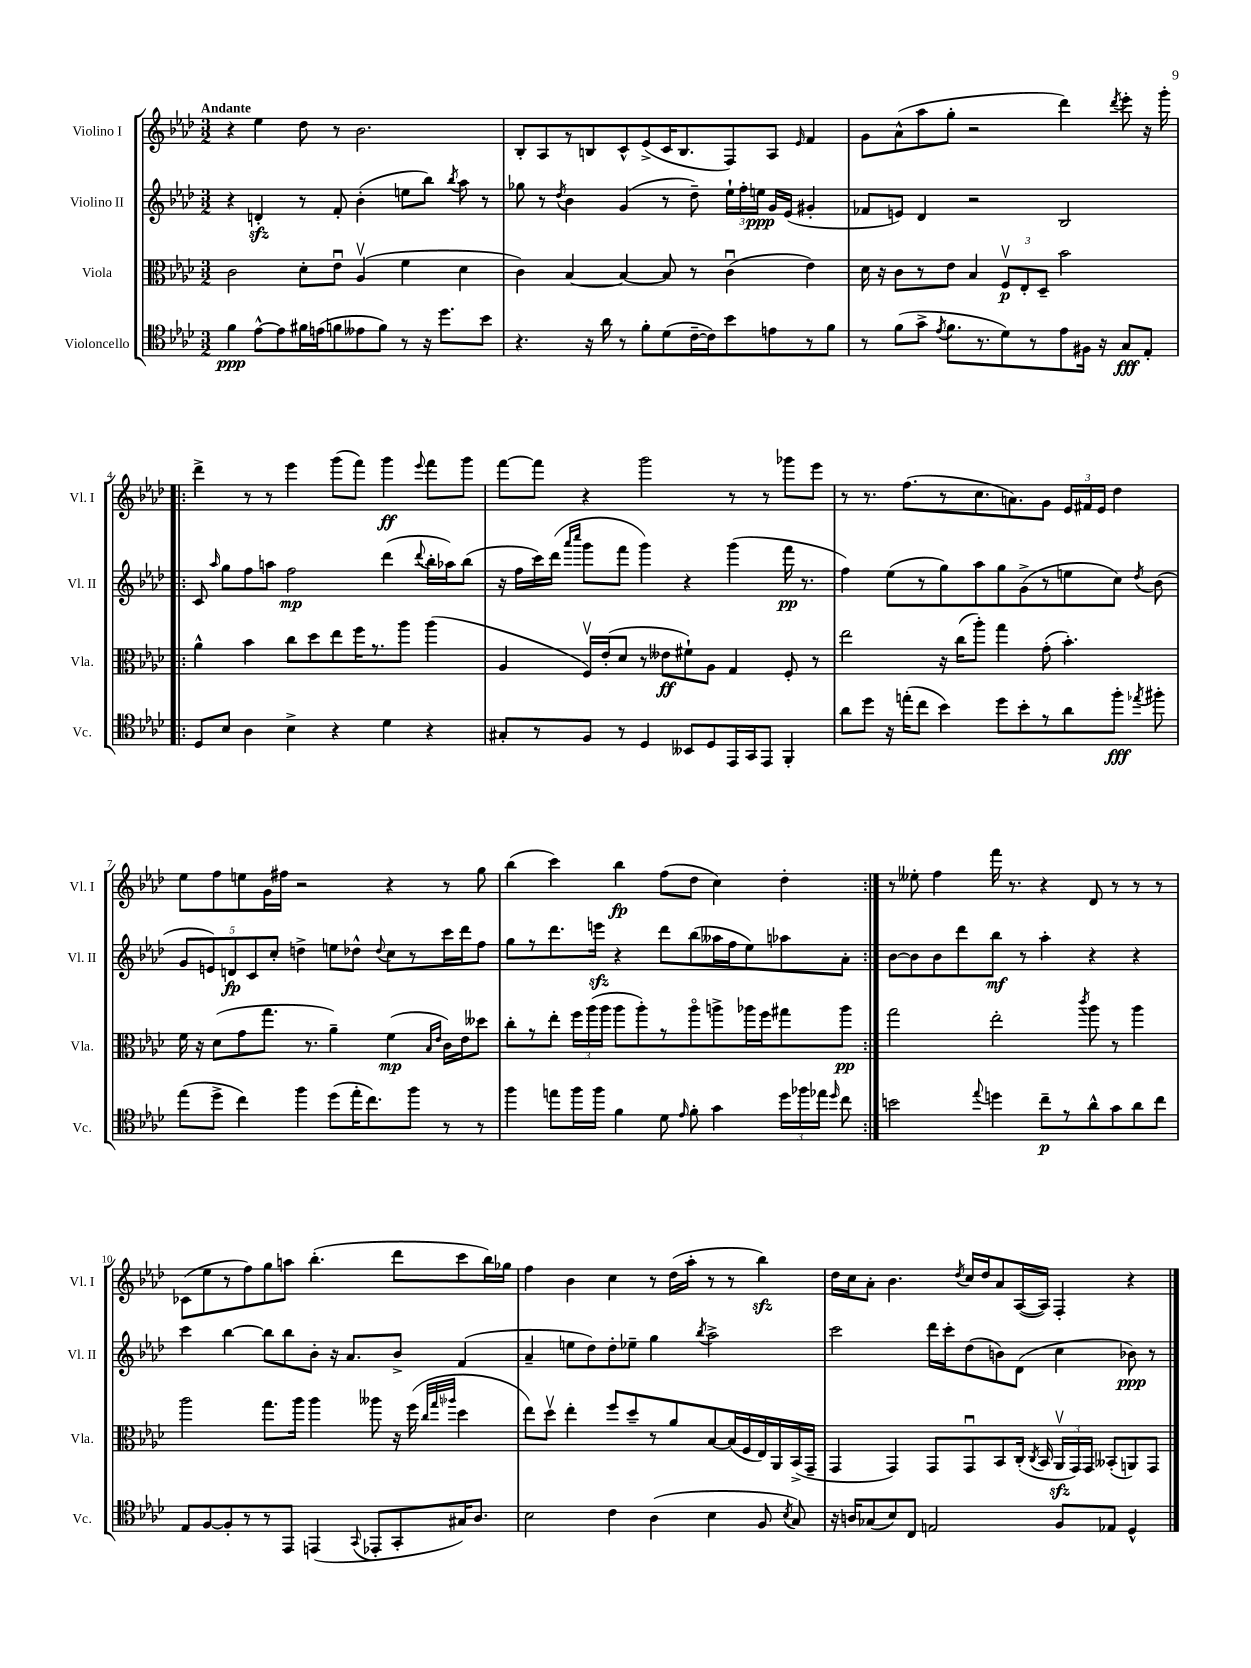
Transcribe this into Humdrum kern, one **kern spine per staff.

**kern	**dynam	**kern	**dynam	**kern	**dynam	**kern	**dynam
*part4	*part4	*part3	*part3	*part2	*part2	*part1	*part1
*staff4	*staff4	*staff3	*staff3	*staff2	*staff2	*staff1	*staff1
*I"Violoncello	*	*I"Viola	*	*I"Violino II	*	*I"Violino I	*
*I'Vc.	*	*I'Vla.	*	*I'Vl. II	*	*I'Vl. I	*
*clefC4	*	*clefC3	*	*clefG2	*	*clefG2	*
*k[b-e-a-d-]	*	*k[b-e-a-d-]	*	*k[b-e-a-d-]	*	*k[b-e-a-d-]	*
*M3/2	*	*M3/2	*	*M3/2	*	*M3/2	*
=1	=1	=1	=1	=1	=1	=1	=1
!	!	!	!	!	!	!LO:TX:a:B:t=Andante	!
4f\	ppp	2c\	.	4r	.	4r	.
[8e-^^\L	.	.	.	4dnzz'/	.	4ee-\	.
8e-\]	.	.	.	.	.	.	.
16f#X\L	.	8d-'\L	.	8r	.	8dd-\	.
(16en\J	.	.	.	.	.	.	.
8fn\	.	8e-u\J	.	8f'/	.	8r	.
8e--X\	.	(4A-v/	.	(4b-'\	.	2.b-\	.
8f\J)	.	.	.	.	.	.	.
8r	.	4f\	.	8een\L	.	.	.
16r	.	.	.	8bb-\J)	.	.	.
8.dd-\L	.	.	.	.	.	.	.
.	.	.	.	8qbb-/	.	.	.
.	.	4d-\	.	8aa-\	.	.	.
8b-\J	.	.	.	8r	.	.	.
=2	=2	=2	=2	=2	=2	=2	=2
4.r	.	4c\)	.	8gg-X\	.	8B-'/L	.
.	.	.	.	8r	.	8A-/	.
.	.	.	.	8qdd-/	.	.	.
.	.	[4B-/	.	4b-\	.	8r	.
16r	.	.	.	.	.	8Bn/	.
16a-\	.	.	.	.	.	.	.
8r	.	4B-/_	.	(4g/	.	8c^^/	.
8f'\L	.	.	.	.	.	(8e-^/	.
(8d-\	.	8B-/]	.	8r	.	16c/K	.
.	.	.	.	.	.	8.B/	.
[16c~\L	.	8r	.	8dd-~\)	.	.	.
16c\J])	.	.	.	.	.	.	.
8b-\	.	(4cu\	.	24ee-`\LL	.	8F/)	.
.	.	.	.	24ff'\	.	.	.
.	.	.	.	24een\JJ	ppp	.	.
8en\	.	.	.	16g/LL	.	8A-/J	.
.	.	.	.	(16e-/JJ	.	.	.
.	.	.	.	.	.	16qqe-/	.
8r	.	4e-\)	.	4g#X'/	.	4f/	.
8f\J	.	.	.	.	.	.	.
=3	=3	=3	=3	=3	=3	=3	=3
8r	.	16d-\	.	8f-X/L	.	8g\L	.
.	.	16r	.	.	.	.	.
(8f\L	.	8c\L	.	8en/J)	.	(8a-^^\	.
8g^\J	.	8r	.	4d-/	.	8aa-\	.
8qe-/	.	.	.	.	.	.	.
8.f\L	.	8e-\J	.	.	.	8gg'\J	.
.	.	4B-/	.	2r	.	2r	.
8.r	.	.	.	.	.	.	.
8d-\)	.	12Fv/L	p	.	.	.	.
.	.	12E-'/	.	.	.	.	.
8r	.	.	.	.	.	.	.
.	.	12D-~/J	.	.	.	.	.
8e-\	.	2b-\	.	2B-/	.	4ddd-\)	.
16F#X\Jk	.	.	.	.	.	.	.
16r	.	.	.	.	.	.	.
.	.	.	.	.	.	8qddd-/	.
8G/L	fff	.	.	.	.	8eee-'\	.
8E-'/J	.	.	.	.	.	16r	.
.	.	.	.	.	.	16ggg'\	.
!!LO:LB:g=z
=4!|:	=4!|:	=4!|:	=4!|:	=4!|:	=4!|:	=4!|:	=4!|:
8D-/L	.	4a-^^\	.	8c/	.	4ddd-^\	.
.	.	.	.	16qqaa-/	.	.	.
8B-/J	.	.	.	8gg\L	.	.	.
4A-\	.	4b-\	.	8ff\	.	8r	.
.	.	.	.	8aan\J	.	8r	.
4B-^\	.	8cc\L	.	2ff\	mp	4eee-\	.
.	.	8dd-\	.	.	.	.	.
4r	.	8ee-\	.	.	.	(8ggg\L	.
.	.	16ff\K	.	.	.	8fff\J)	.
.	.	8.r	.	.	.	.	.
4d-\	.	.	.	(4ddd-\	.	4ggg\	ff
.	.	8aa-\J	.	.	.	.	.
.	.	.	.	8qqddd-/	.	8qqeee-/	.
4r	.	(4aa-\	.	16bb-'\LL	.	8fff\L	.
.	.	.	.	16aa-X\J)	.	.	.
.	.	.	.	(8bb-\J	.	8ggg\J	.
=5	=5	=5	=5	=5	=5	=5	=5
8G#X'/L	.	4A-/	.	16r	.	[8fff\L	.
.	.	.	.	16ff\LL	.	.	.
8r	.	.	.	16ccc\)	.	8fff\J]	.
.	.	.	.	(16ddd-\JJ	.	.	.
.	.	.	.	16qqaaa-/LL	.	.	.
.	.	.	.	16qqcccc/JJ	.	.	.
8F/J	.	16Fv/LL)	.	8ggg\L	.	4r	.
.	.	(16e-'/J	.	.	.	.	.
8r	.	8d-/J	.	8fff\J	.	.	.
4D-/	.	8r	.	4ggg\)	.	2ggg\	.
.	.	8e--X\L	ff	.	.	.	.
8BB--X/L	.	8f#X`\)	.	4r	.	.	.
8D-/	.	8A-\J	.	.	.	.	.
16EE-/L	.	4G/	.	(4ggg\	.	8r	.
16GG/J	.	.	.	.	.	.	.
8EE-/J	.	.	.	.	.	8r	.
4FF'/	.	8F'/	.	16fff\	pp	8ggg-X\L	.
.	.	.	.	8.r	.	.	.
.	.	8r	.	.	.	8eee-\J	.
=6	=6	=6	=6	=6	=6	=6	=6
8a-\L	.	2ee-\	.	4ff\)	.	8r	.
8dd-\J	.	.	.	.	.	8.r	.
16r	.	.	.	(8ee-\L	.	.	.
(16een'\KL	.	.	.	.	.	(8.ff\L	.
8cc\J	.	.	.	8r	.	.	.
4b-\)	.	16r	.	8gg\)	.	8r	.
.	.	(16cc\KL	.	.	.	.	.
.	.	8aa-'\J)	.	8aa-\	.	8.cc\	.
8dd-\L	.	4gg\	.	8gg\	.	.	.
.	.	.	.	.	.	8.an\)	.
8b-'\	.	.	.	(8g^\	.	.	.
8r	.	(8g'\	.	8r	.	8g\J	.
8a-\	.	4.b-'\)	.	8een\	.	24e-/LL	.
.	.	.	.	.	.	24f#X/	.
.	.	.	.	.	.	24e-/JJ	.
8ff'\J	fff	.	.	8cc\J)	.	4dd-\	.
8qee-X/	.	.	.	8qdd-/	.	.	.
8ff#X'\	.	.	.	(8b-\	.	.	.
!!LO:LB:g=z
=7	=7	=7	=7	=7	=7	=7	=7
(8ee-\L	.	16f\	.	10g/L	.	8ee-\L	.
.	.	16r	.	.	.	.	.
.	.	.	.	10en/)	.	.	.
8dd-^\J	.	(8d-\L	.	.	.	8ff\	.
.	.	.	.	10dn/	fp	.	.
4cc\)	.	8g\	.	.	.	8een\	.
.	.	.	.	10c/	.	.	.
.	.	8.gg\J	.	.	.	16g\L	.
.	.	.	.	10cc'/J	.	.	.
.	.	.	.	.	.	16ff#X\JJ	.
4ff\	.	.	.	4ddn^\	.	2r	.
.	.	8.r	.	.	.	.	.
(8dd-\L	.	4a-~\)	.	8een\L	.	.	.
16ee-'\K	.	.	.	8dd-X^^\J	.	.	.
8.cc\)	.	.	.	.	.	.	.
.	.	.	.	8qqdd-/	.	.	.
.	.	(4f\	mp	8cc\L	.	4r	.
8ff\J	.	.	.	8r	.	.	.
.	.	16qqB-/LL	.	.	.	.	.
.	.	16qqe-/JJ	.	.	.	.	.
8r	.	16c\LL)	.	16ccc\L	.	8r	.
.	.	16e-\J	.	16ddd-\J	.	.	.
8r	.	8dd--X\J	.	8ff\J	.	8gg\	.
=8	=8	=8	=8	=8	=8	=8	=8
4ff\	.	8cc'\L	.	8gg\L	.	(4bb-\	.
.	.	8r	.	8r	.	.	.
8een\L	.	8ee-'\J	.	8.ddd-\	.	4ccc\)	.
16ff\L	.	24ff\LL	.	.	.	.	.
.	.	(24aa-\	.	.	.	.	.
16ff\JJ	.	.	.	16eeenzz\Jk	.	.	.
.	.	24aa-\JJ	.	.	.	.	.
4f\	.	8aa-\L	.	4r	.	4bb-\	fp
.	.	8aa-'\)	.	.	.	.	.
8d-\	.	8r	.	8ddd-\L	.	(8ff\L	.
16qqe-/	.	.	.	.	.	.	.
8f'\	.	8aa-\	.	(8bb-\	.	8dd-\J	.
4g\	.	8aan^\	.	16aa--X\L	.	4cc\)	.
.	.	.	.	16ff\J	.	.	.
.	.	16aa-X\L	.	8ee-\)	.	.	.
.	.	16ff\J	.	.	.	.	.
24dd-\LL	.	8gg#X\	.	8aa-X\	.	4dd-'\	.
24ff-X\	.	.	.	.	.	.	.
24ee-X\JJ	.	.	.	.	.	.	.
16qqdd-/	.	.	.	.	.	.	.
8cc\	.	8aa-\J	pp	8a-'\J	.	.	.
=9:|!	=9:|!	=9:|!	=9:|!	=9:|!	=9:|!	=9:|!	=9:|!
2bn\	.	2gg\	.	[8b-\L	.	8r	.
.	.	.	.	8b-\]	.	8ee--X'\	.
.	.	.	.	8b-\	.	4ff\	.
.	.	.	.	8ddd-\	.	.	.
8qqee-/	.	.	.	.	.	.	.
4ddn\	.	2ee-'\	.	8bb-\J	mf	16fff\	.
.	.	.	.	.	.	8.r	.
.	.	.	.	8r	.	.	.
8cc~\L	p	.	.	4aa-'\	.	4r	.
8r	.	.	.	.	.	.	.
.	.	8qccc/	.	.	.	.	.
8a-^^\	.	8aa-\	.	4r	.	8d-/	.
8g\	.	8r	.	.	.	8r	.
8a-\	.	4aa-\	.	4r	.	8r	.
8cc\J	.	.	.	.	.	8r	.
!!LO:LB:g=z
=10	=10	=10	=10	=10	=10	=10	=10
8E-/L	.	2aa-\	.	4ccc\	.	(8c-X\L	.
[8F/	.	.	.	.	.	8ee-\	.
8F'/]	.	.	.	[4bb-\	.	8r	.
8r	.	.	.	.	.	8ff\)	.
8r	.	8.gg\L	.	8bb-\L]	.	8gg\	.
8EE-/J	.	.	.	8bb-\	.	8aan\J	.
.	.	16aa-\Jk	.	.	.	.	.
(4EEn/	.	4aa-\	.	8b-'\J	.	(4.bb-'\	.
.	.	.	.	16r	.	.	.
.	.	.	.	8.a-/L	.	.	.
8qqGG/	.	.	.	.	.	.	.
8EE-X'/L	.	8aa--X\	.	.	.	.	.
8GG'/	.	16r	.	8b-^/J	.	8ddd-\L	.
.	.	(16ff\	.	.	.	.	.
.	.	32qqcc/LLL	.	.	.	.	.
.	.	32qqgg/	.	.	.	.	.
.	.	32qqaa-X/JJJ	.	.	.	.	.
16G#X/K)	.	4dd-\	.	(4f/	.	8ccc\	.
8.A-/J	.	.	.	.	.	.	.
.	.	.	.	.	.	16bb-\L)	.
.	.	.	.	.	.	16gg-X\JJ	.
=11	=11	=11	=11	=11	=11	=11	=11
2B-\	.	8ee-\L)	.	4a-~/	.	4ff\	.
.	.	8dd-v\J	.	.	.	.	.
.	.	4ee-'\	.	8een\L	.	4b-\	.
.	.	.	.	8dd-\)	.	.	.
4c\	.	8ff/L	.	8dd-'\	.	4cc\	.
.	.	8dd-~/	.	8ee-X~\J	.	.	.
(4A-\	.	8r	.	4gg\	.	8r	.
.	.	8a-/	.	.	.	(16dd-\LL	.
.	.	.	.	.	.	16aa-'\JJ	.
.	.	.	.	8qbb-/	.	.	.
4B-\	.	[8B-/	.	2aa-^\	.	8r	.
.	.	(16B-/L]	.	.	.	8r	.
.	.	16F/	.	.	.	.	.
8F/	.	16E-/)	.	.	.	4bb-zz\)	.
.	.	16AA-/	.	.	.	.	.
8qB-/	.	.	.	.	.	.	.
8G/)	.	(16BB-^/	.	.	.	.	.
.	.	16GG~/JJ	.	.	.	.	.
=12	=12	=12	=12	=12	=12	=12	=12
16r	.	4GG/	.	2ccc\	.	16dd-\LL	.
16An/KL	.	.	.	.	.	16cc\J	.
(8G-X/	.	.	.	.	.	8a-'\J	.
8B-/)	.	4GG/)	.	.	.	4.b-\	.
8C/J	.	.	.	.	.	.	.
2En/	.	8GG/L	.	16ddd-\LL	.	.	.
.	.	.	.	16ccc'\J	.	.	.
.	.	.	.	.	.	8qdd-/	.
.	.	8GGu/	.	(8dd-\	.	16cc/LL	.
.	.	.	.	.	.	16dd-/J	.
.	.	8BB-/	.	8bn\)	.	8a-/	.
.	.	(16C'/Jk	.	(8d-\J	.	([16A-/L	.
.	.	8qC/	.	.	.	.	.
.	.	16BB-/	.	.	.	16A-/JJ])	.
8F/L	.	24AA-zzv/LL	.	4cc\	.	4F'/	.
.	.	24GG/)	.	.	.	.	.
.	.	24GG/JJ	.	.	.	.	.
8E-X/J	.	(8BB--X'/L	.	.	.	.	.
4D-^^/	.	8AAn/)	.	8b-X\)	ppp	4r	.
.	.	8GG/J	.	8r	.	.	.
==	==	==	==	==	==	==	==
*-	*-	*-	*-	*-	*-	*-	*-
